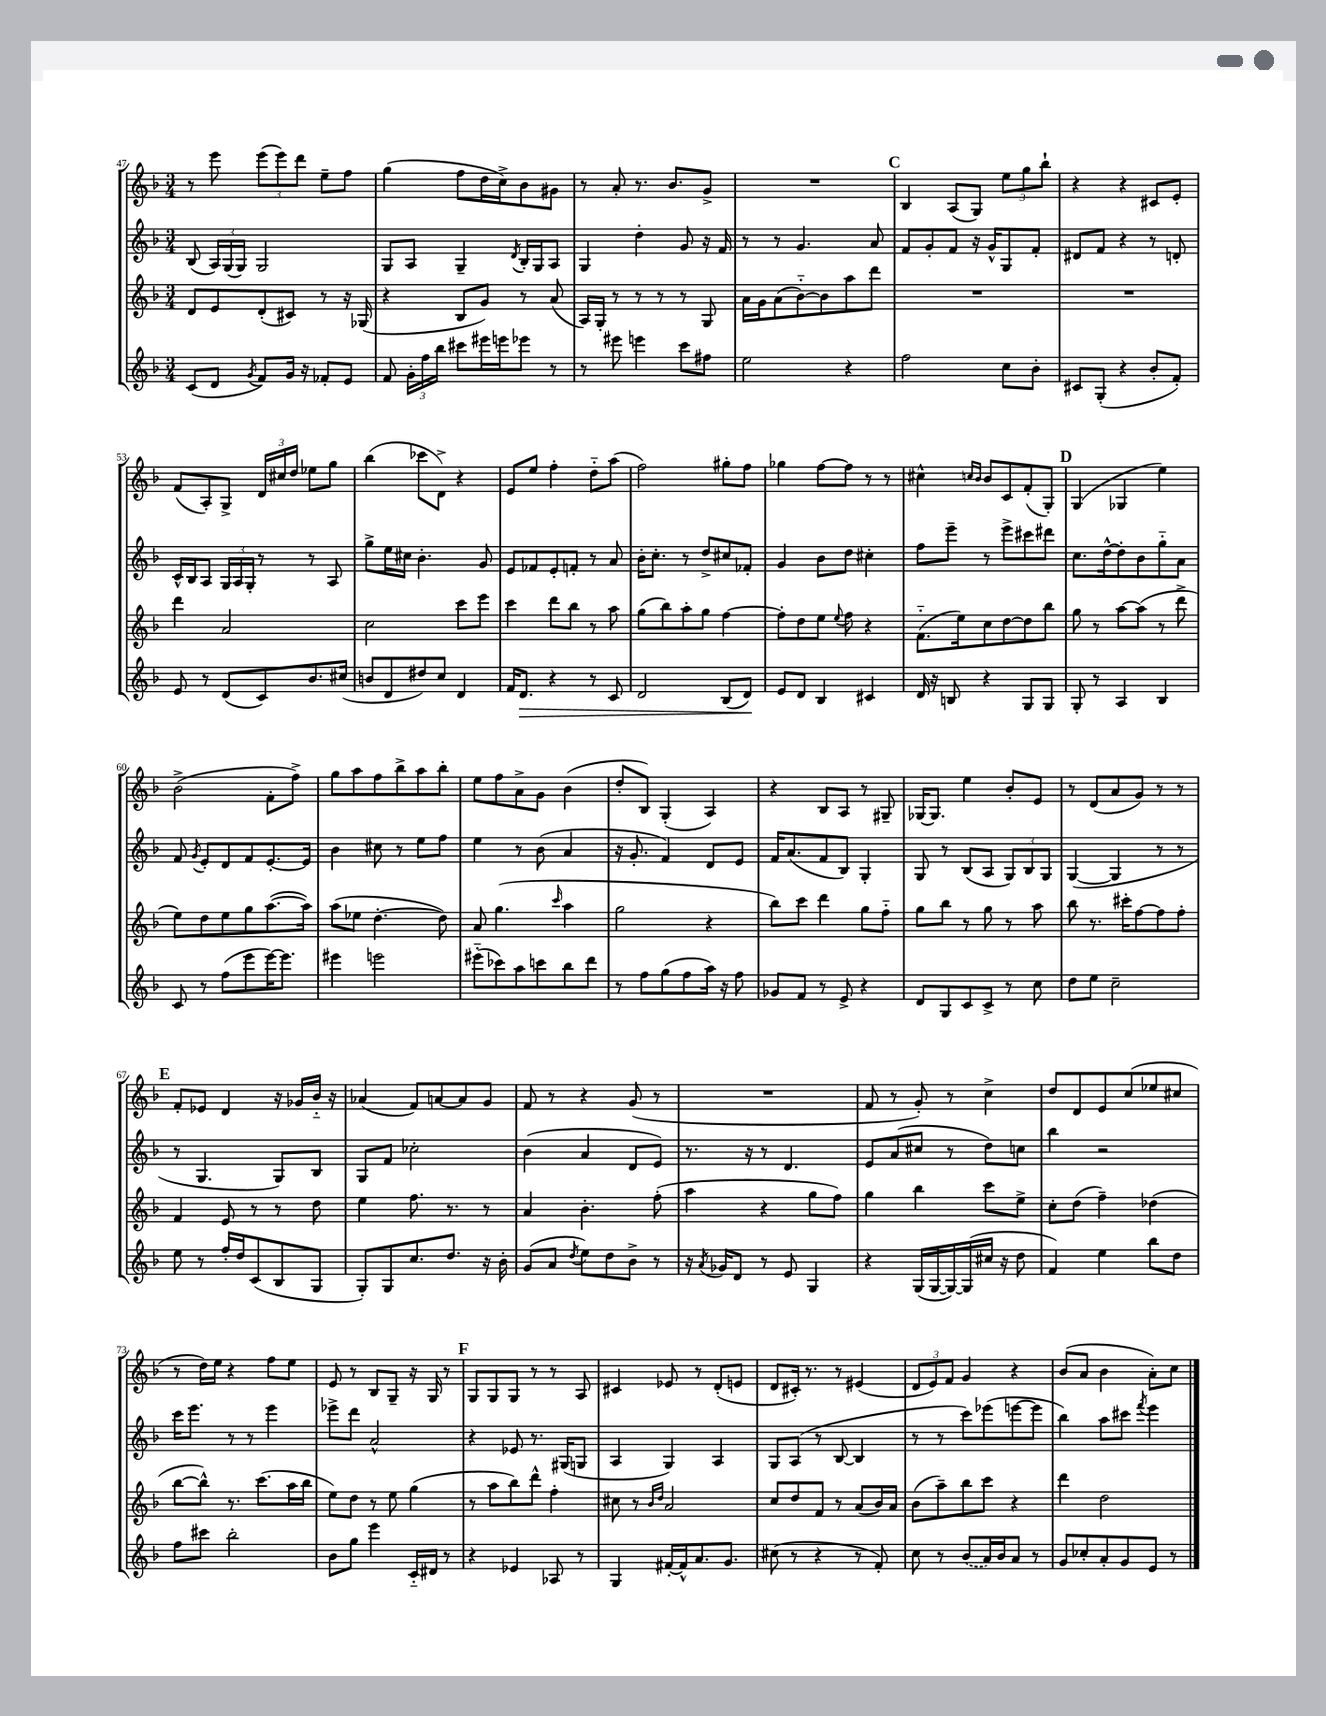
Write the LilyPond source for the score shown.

<<
\new StaffGroup <<
\new Staff = "s0" {
    \clef treble \key f \major \numericTimeSignature \time 3/4
    \autoBeamOff r8 e'''8 \tuplet 3/2 { e'''8[( e'''8) d'''8] } e''8[-- f''8] |
    g''4( f''8[ d''16 c''16->) bes'8 gis'8] |
    r8 a'8-. r8. bes'8.[ g'8]-> |
    R2. |
    \mark \markup { \bold "C" } bes4 a8[( g8]) \tuplet 3/2 { e''8[ g''8 bes''8]-! } |
    r4 r4 cis'8[ e'8]-. |
    f'8[( a8-.) g8]-> \tuplet 3/2 { d'16[ cis''16 d''16] } ees''8[ g''8] |
    bes''4( ces'''8[ d'8]->) r4 |
    e'8[ e''8] f''4-. d''8[-_ a''8]( |
    f''2) gis''8[-. f''8] |
    ges''4 f''8[~ f''8] r8 r8 |
    cis''4-^ \grace { c''16[ bes'16] } bes'8[ c'8 f'8-.( g8]-.) |
    \mark \markup { \bold "D" } g4( ges4 e''4) |
    bes'2->( f'8[-. f''8]->) |
    g''8[ a''8 f''8 bes''8-> a''8 bes''8]-. |
    e''8[ f''8 a'8-> g'8] bes'4( |
    d''8[-. bes8]) g4-.( a4) |
    r4 bes8[ a8] r8 gis8-- |
    ges16[~ ges8.] e''4 bes'8[-. e'8] |
    r8 d'8[( a'8 g'8]) r8 r8 |
    \mark \markup { \bold "E" } f'8[-. ees'8] d'4 r16 ges'16[ bes'16]-_ r16 |
    aes'4( f'8[) a'8~ a'8 g'8] |
    f'8 r8 r4 g'8( r8 |
    R2. |
    f'8 r8 g'8-.) r8 c''4-> |
    d''8[ d'8 e'8 c''8( ees''8 cis''8] |
    r8 d''16[) e''16] r4 f''8[ e''8] |
    e'8 r8 bes8[ g8]-- r16 g16 r8 |
    \mark \markup { \bold "F" } g8[ g8 g8] r8 r8 a8 |
    cis'4 ees'8 r8 d'8[-.( e'8] |
    d'8[ cis'16]-.) r8. r8 eis'4( |
    \tuplet 3/2 { d'8[ e'8) f'8] } g'4 r4 |
    bes'8[( a'8] bes'4 a'8[-.) c''8] \bar "|." |
}
\new Staff = "s1" {
    \clef treble \key f \major \numericTimeSignature \time 3/4
    \autoBeamOff bes8( \tuplet 3/2 { a16[) g16( g16]) } g2 |
    g8[ a8] g4-- \acciaccatura { d'8 } bes16[-. g16 a8] |
    g4 d''4-. g'8 r16 f'16 |
    r8 r8 g'4. a'8 |
    \mark \markup { \bold "C" } f'8[ g'8-. f'8] r16 g'16[-^ g8 f'8]-. |
    dis'8[ f'8] r4 r8 d'8-. |
    c'16[-^ bes16 a8] \tuplet 3/2 { g16[ a16 g16]-. } r8 r8 a8 |
    g''8[-> e''16 cis''16] bes'4.-. g'8 |
    e'8[ fes'8 e'8-. f'8]-. r8 a'8 |
    bes'16[-. c''8.]-. r8 d''8[-> cis''8 fes'8]-. |
    g'4 bes'8[ d''8] cis''4-. |
    f''8[ e'''8]-- r8 e'''8[-> cis'''8 dis'''8] |
    \mark \markup { \bold "D" } c''8.[ d''16~-^ d''8-. bes'8 g''8-_ a'8] |
    f'8 \acciaccatura { g'8 } e'8[-. d'8 f'8 e'8.~-. e'16] |
    bes'4 cis''8 r8 e''8[ f''8] |
    e''4 r8 bes'8( a'4 |
    r16 g'8.-. f'4) d'8[ e'8] |
    f'16[ a'8.( f'8 bes8]) g4-. |
    g8 r8 bes8[( a8] \tuplet 3/2 { g8[) bes8 g8] } |
    g4~( g4 r8 r8 |
    \mark \markup { \bold "E" } r8 g4. g8[) bes8] |
    g8[ f'8] ces''2-. |
    bes'4( a'4 d'8[ e'8]) |
    r8. r16 r8 d'4. |
    e'8[ a'8( cis''8] r8 d''8[) c''8] |
    bes''4 r2 |
    c'''16[ e'''8.] r8 r8 e'''4 |
    ees'''8[-> d'''8] a'2-^ |
    \mark \markup { \bold "F" } r4 ees'8 r8. gis16[( g8] |
    a4 g4) a4 |
    g8[ a8]( r8 bes8~ bes4 |
    r8 r8 c'''8[) ees'''8( e'''8~ e'''8] |
    bes''4) a''8[ cis'''8] \acciaccatura { f'''8 } e'''4 \bar "|." |
}
\new Staff = "s2" {
    \clef treble \key f \major \numericTimeSignature \time 3/4
    \autoBeamOff d'8[ e'8 d'8-.( cis'8]) r8 r16 ges16( |
    r4 bes8[ g'8]) r8 a'8( |
    a16[) g16]-. r8 r8 r8 r8 g8 |
    a'16[ g'16 a'8( bes'8~-_) bes'8 a''8 d'''8] |
    \mark \markup { \bold "C" } R2. |
    R2. |
    d'''4 a'2 |
    c''2 c'''8[ e'''8] |
    c'''4 d'''8[ bes''8] r8 a''8 |
    g''8[( bes''8) a''8-. g''8] f''4~ |
    f''8[-. d''8 e''8] \appoggiatura { e''8 } f''8 r4 |
    f'8.[-_( e''16) c''8 d''8~ d''8 bes''8] |
    \mark \markup { \bold "D" } g''8 r8 a''8[~ a''8]( r8 d'''8-> |
    e''8[) d''8 e''8 g''8 a''8.~( a''16]) |
    a''8[( ees''8] d''4.~-. d''8) |
    a'8 g''4.( \grace { c'''16 } a''4 |
    g''2 r4 |
    bes''8[) c'''8] d'''4 g''8[ f''8]-_ |
    g''8[ bes''8] r8 g''8 r8 a''8 |
    bes''8 r8. cis'''16[-. f''8~ f''8 f''8]-. |
    \mark \markup { \bold "E" } f'4 e'8 r8 r8 d''8 |
    e''4 f''8. r8. r8 |
    a'4 bes'4.-. f''8-.( |
    a''4 r4 g''8[ f''8]) |
    g''4 bes''4 c'''8[ e''8]-> |
    c''8[-. d''8]( f''4--) des''4( |
    bes''8[~ bes''8]-^) r8. c'''8.[( a''16 bes''16] |
    e''8[) d''8] r8 e''8 g''4( |
    \mark \markup { \bold "F" } r8 a''8[ bes''8) d'''8]-^ f''4-. |
    cis''8 r8 \grace { bes'16[ d''16] } a'2 |
    c''8[ d''8 f'8] r8 a'8[( bes'16) a'16] |
    bes'8[( a''8--) bes''8 c'''8] r4 |
    d'''4 d''2 \bar "|." |
}
\new Staff = "s3" {
    \clef treble \key f \major \numericTimeSignature \time 3/4
    \autoBeamOff c'8[( d'8] \acciaccatura { g'8 } f'8[) g'16] r16 fes'8[-. e'8] |
    f'8 \tuplet 3/2 { g'16[-. f''16 bes''16] } cis'''8[ eis'''16 e'''16 ees'''8] r8 |
    r8 eis'''8 e'''4 c'''8[ fis''8] |
    e''2 r4 |
    \mark \markup { \bold "C" } f''2 c''8[ bes'8]-. |
    cis'8[ g8]-.( r4 bes'8[-. f'8]-.) |
    e'8 r8 d'8[( c'8) bes'8. cis''16]( |
    b'8[ d'8 dis''8) c''8] d'4 |
    f'16[ d'8.]\> r4 r8 c'8 |
    d'2 bes8[( d'8]\!) |
    e'8[ d'8] bes4 cis'4 |
    d'16 r16 b8 r4 g8[ g8] |
    \mark \markup { \bold "D" } g8-. r8 a4 bes4 |
    c'8 r8 f''8[( e'''8 e'''16~) e'''8.] |
    eis'''4 e'''2 |
    eis'''8[-_( ces'''8) a''8 c'''8 bes''8 d'''8] |
    r8 f''8[ g''8( f''8 a''16]) r16 f''8 |
    ges'8[ f'8] r8 e'8-> r4 |
    d'8[ g8 c'8 c'8]-> r8 c''8 |
    d''8[ e''8] c''2-- |
    \mark \markup { \bold "E" } e''8 r8 f''16[-. d''16 c'8( bes8 g8] |
    g8[-.) g8 c''8. d''8.] r16 bes'16-. |
    g'8[( a'8] \acciaccatura { d''8 } e''8[) d''8 bes'8]-> r8 |
    r16 \acciaccatura { a'8 } ges'16[ d'8] r8 e'8 g4 |
    r4 g16[( g16~ g16~) g16( cis''16] r16 d''8 |
    f'4) e''4 bes''8[ d''8] |
    f''8[ cis'''8] bes''2-. |
    bes'8[ g''8] e'''4 c'16[-_ dis'16] r8 |
    \mark \markup { \bold "F" } r4 ees'4 aes8 r8 |
    g4 fis'16[~-. fis'16-^ a'8. g'8.] |
    cis''8( r8 r4 r8 f'8-.) |
    c''8 r8 \once \slurDashed bes'8[( a'16) bes'16 a'8] r8 |
    g'8[ ces''8-. a'8-. g'8 e'8] r8 \bar "|." |
}
>>
>>
\layout { \context { \Score currentBarNumber = #47 } }
